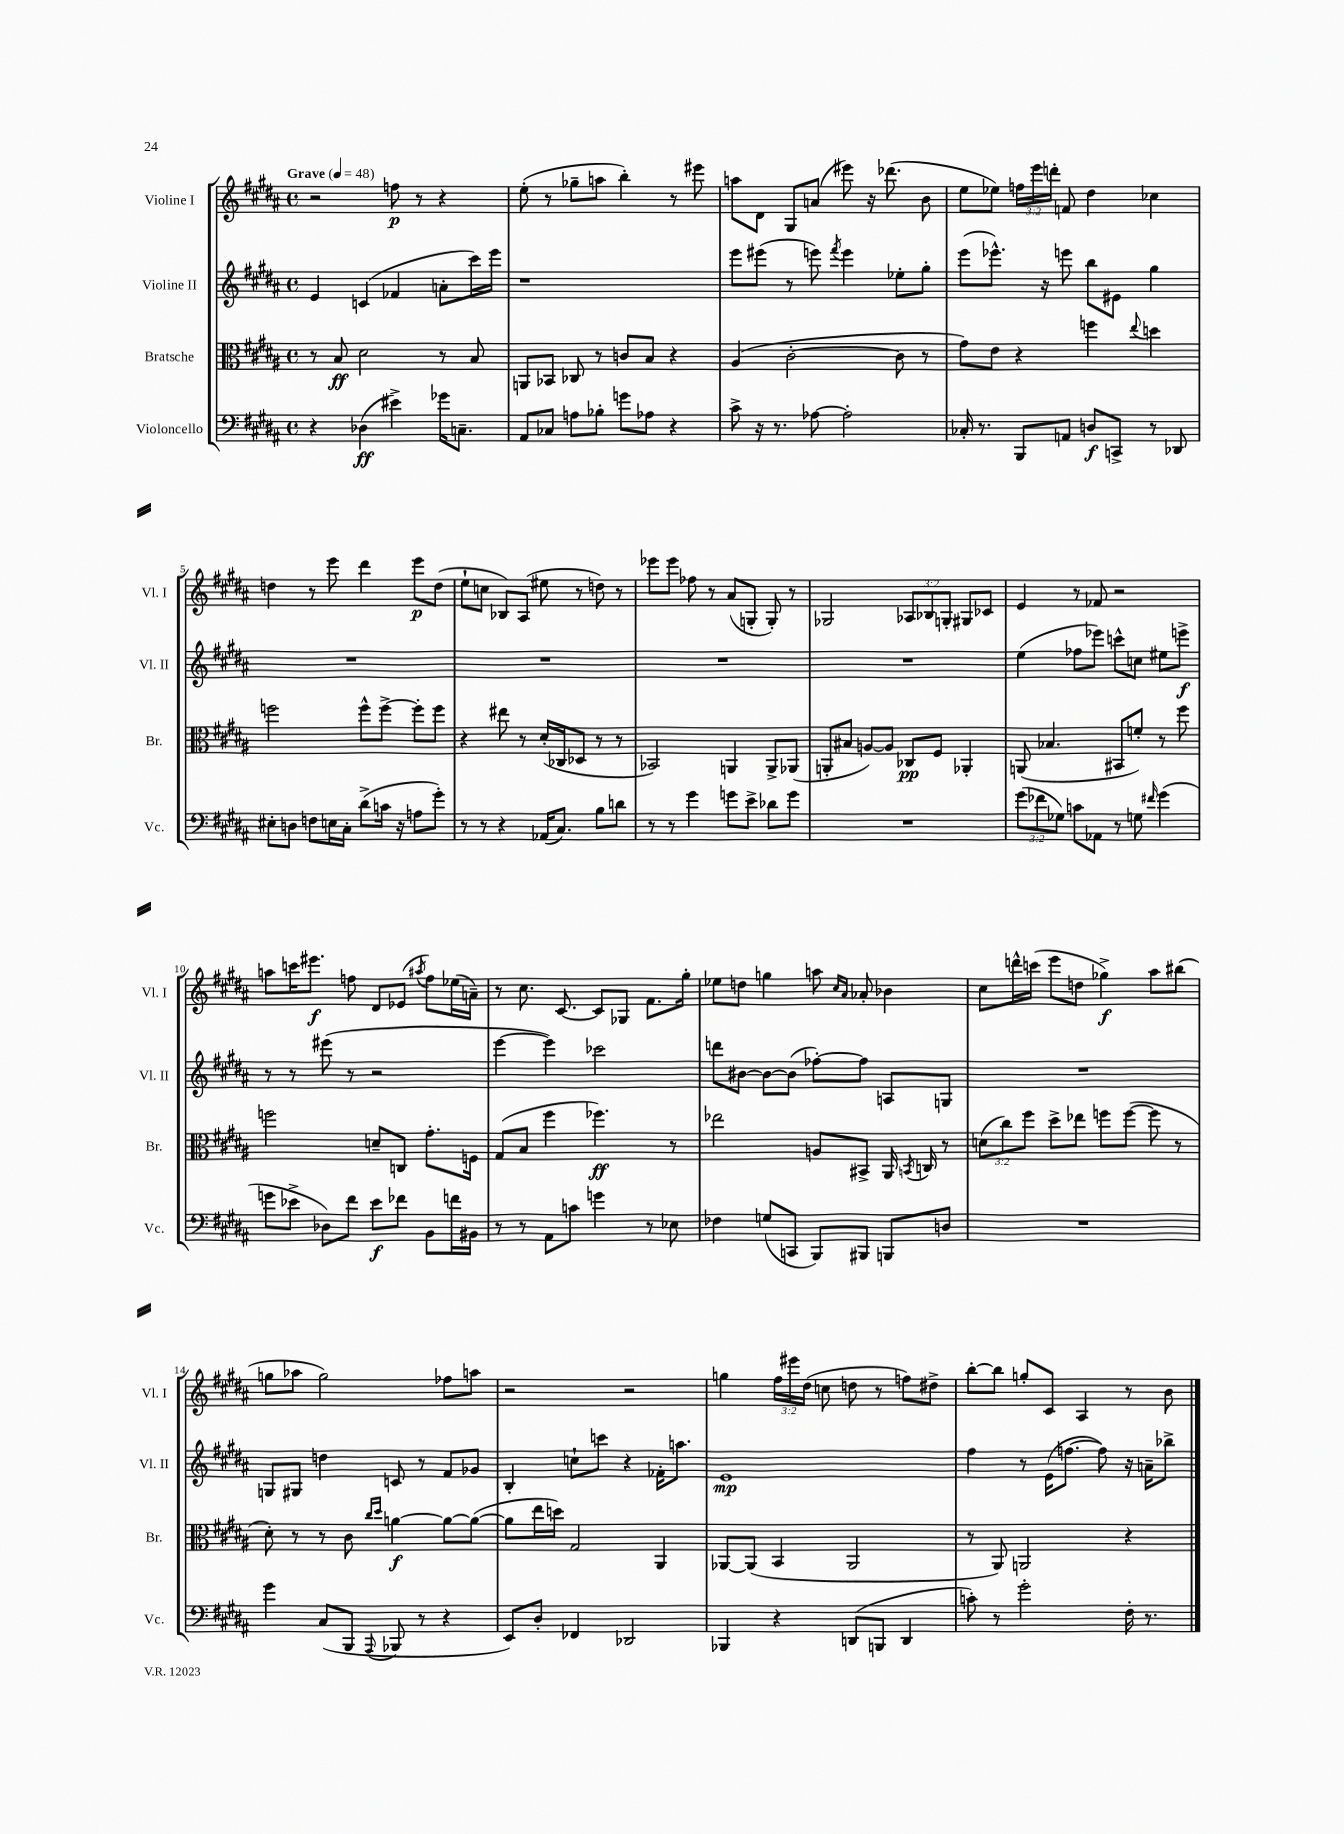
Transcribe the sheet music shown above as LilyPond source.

<<
\new StaffGroup <<
\new Staff = "s0" \with { instrumentName = "Violine I" shortInstrumentName = "Vl. I" } {
    \clef treble \key b \major \defaultTimeSignature \time 4/4 \override Staff.TupletNumber.text = #tuplet-number::calc-fraction-text \tempo "Grave" 4 = 48
    \autoBeamOff r2 f''8\p r8 r4 |
    e''8-.( r8 ges''8[-- a''8] b''4-.) r8 eis'''8 |
    a''8[ dis'8] gis8[ a'8]( eis'''8) r16 des'''8.( b'8 |
    e''8[ ees''8]) \tuplet 3/2 { f''16[ e'''16 d'''16]-. } f'8 dis''4 ces''4 |
    d''4 r8 e'''8 dis'''4 e'''8[\p d''8]( |
    e''8[-! c''8] bes8[) ais8]( eis''8 r8 d''8) r8 |
    ees'''8[ ees'''8] fes''8 r8 ais'8[( g8]-. g8-.) r8 |
    ges2 \tuplet 3/2 { aes8[ bes8 g8]-. } gis8[ ces'8] |
    e'4 r8 fes'8 r2 |
    a''8[ c'''16 eis'''8.]\f f''8 dis'8[ ees'8]( \acciaccatura { ais''8 } f''8[) ees''16( a'16]--) |
    r8 cis''8. cis'8.~ cis'8[ ges8] fis'8.[ gis''16]-. |
    ees''8[ d''8] g''4 a''8 \grace { cis''16[ ais'16] } aes'8-. bes'4 |
    cis''8[ d'''16-^ c'''16]( e'''8[ d''8] ges''4->\f) ais''8[ bis''8]( |
    g''8[ aes''8] g''2) fes''8[ a''8] |
    r2 r2 |
    g''4 \tuplet 3/2 { fis''16[ eis'''16 dis''16]( } c''8 d''8 r8 f''8[) dis''8]-> |
    b''8[~-. b''8] g''8[-. cis'8] ais4 r8 b'8 \bar "|." |
}
\new Staff = "s1" \with { instrumentName = "Violine II" shortInstrumentName = "Vl. II" } {
    \clef treble \key b \major \defaultTimeSignature \time 4/4
    \autoBeamOff e'4 c'4( fes'4 a'8[-. cis'''16) e'''16] |
    r1 |
    e'''8[ eis'''8]( r8 e'''8) \acciaccatura { fis'''8 } e'''4 ees''8[-. gis''8]-. |
    e'''8[( ees'''8.]-^) r16 e'''8 b''8[ eis'8] gis''4 |
    R1 |
    R1 |
    R1 |
    R1 |
    e''4( fes''8[ ees'''8]) c'''8[-^ c''8] eis''8[ e'''8]->\f |
    r8 r8 eis'''8( r8 r2 |
    e'''4~ e'''4) ces'''2 |
    d'''8[ bis'8]~ bis'8[~ bis'8]( fes''8[~-.) fes''8] a8[ g8] |
    R1 |
    g8[ gis8] d''4 c'8 r8 fis'8[ ges'8] |
    b4-. c''8[-! c'''8] r4 fes'16[-. a''8.] |
    e'1\mp |
    fis''4 r8 e'16[( f''8.]~ f''8) r16 a'16[-- bes''8]-> \bar "|." |
}
\new Staff = "s2" \with { instrumentName = "Bratsche" shortInstrumentName = "Br." } {
    \clef alto \key b \major \defaultTimeSignature \time 4/4 \override Staff.TupletNumber.text = #tuplet-number::calc-fraction-text
    \autoBeamOff r8 b8\ff dis'2 r8 b8 |
    a,8[ bes,8] ces8 r8 c'8[ b8] r4 |
    ais4( cis'2~-. cis'8 r8 |
    gis'8[) e'8] r4 f''4 \appoggiatura { e''8 } d''4 |
    f''2 f''8[-^ f''8]~-> f''8[-. f''8] |
    r4 eis''8 r8 dis'16[-.( ces16 des8] r8 r8 |
    bes,2) a,4 a,8[-> aes,8]( |
    a,8[-. bis8] a8[~) a8] ces8[\pp fis8] aes,4-. |
    a,8( bes4. bis,8[ f'8]-.) r8 fis''8 |
    f''2 d'8[-- c8] gis'8.[-. f16] |
    gis8[( b8] fis''4 fes''4.\ff) r8 |
    ees''2 a8[ bis,8]-> ais,16 \acciaccatura { b,8 } c16 r8 |
    \tuplet 3/2 { d'8[( cis''8) fis''8] } dis''8[-> ees''8] f''8[ f''8]~( f''8 r8 |
    dis'8-.) r8 r8 cis'8 \grace { cis''16[ dis''16] } a'4~\f a'8[~ a'8]~( |
    a'8[ e''16 d''16]) gis2 ais,4 |
    aes,8[~ aes,8]( b,4 aes,2 |
    r8 ais,8) a,2 r4 \bar "|." |
}
\new Staff = "s3" \with { instrumentName = "Violoncello" shortInstrumentName = "Vc." } {
    \clef bass \key b \major \defaultTimeSignature \time 4/4 \override Staff.TupletNumber.text = #tuplet-number::calc-fraction-text
    \autoBeamOff r4 des4\ff( eis'4->) ges'16[ c8.]-- |
    ais,8[ ces8] a8[ bes8]-. g'8[ aes8] r4 |
    cis'8-> r16 r8. aes8~ aes2-. |
    ces16-. r8. b,,8[ a,8] d8[\f c,8]-> r8 des,8 |
    eis8[-. d8] f8[ e16 cis16]-. dis'8[->( c'16] r16 a8[ gis'8]-.) |
    r8 r8 r4 aes,16[( cis8.]) b8[ d'8] |
    r8 r8 gis'4 g'8[ e'8]-> des'8[ g'8] |
    R1 |
    \tuplet 3/2 { gis'8[( fes'8 ges8]) } c'8[ aes,8] r8 g8 \grace { fis'16 } gis'4( |
    g'8[ ees'8]-> des8[) fis'8] ees'8[\f fes'8] b,8[ f'16 bis,16] |
    r8 r8 ais,8[ c'8] g'4 r8 ees8 |
    fes4 g8[( c,8] b,,8[) bis,,8] b,,8[ d8] |
    R1 |
    gis'4 cis8[( b,,8] \appoggiatura { ais,,8 } bes,,8 r8 r4 |
    e,8[) dis8]-. fes,4 des,2 |
    bes,,4 r4 d,8[( b,,8] d,4 |
    c'8-.) r8 gis'2-. fis16-. r8. \bar "|." |
}
>>
>>
